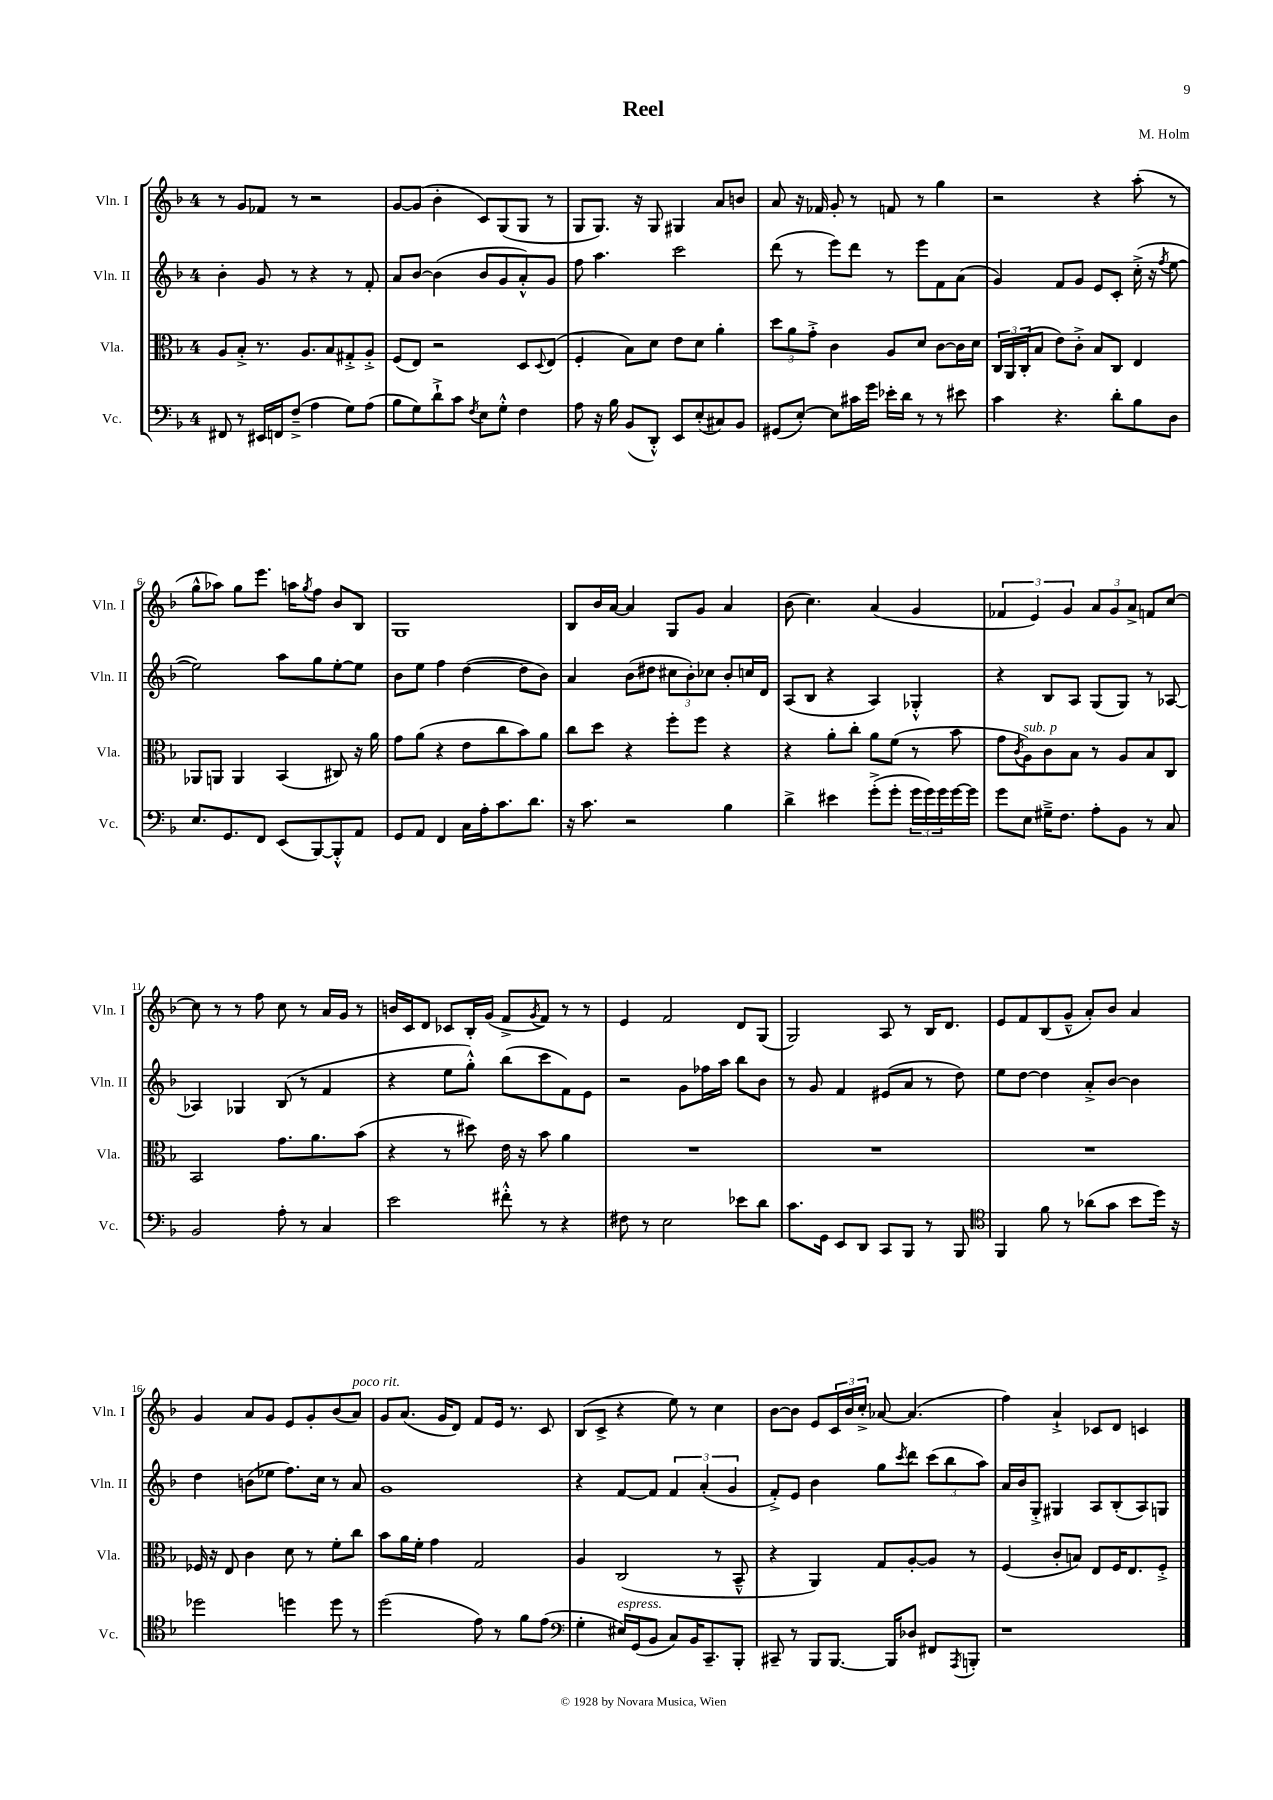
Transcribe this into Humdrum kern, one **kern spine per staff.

**kern	**kern	**kern	**kern
*part4	*part3	*part2	*part1
*staff4	*staff3	*staff2	*staff1
*I"Vc.	*I"Vla.	*I"Vln. II	*I"Vln. I
*I'Vc.	*I'Vla.	*I'Vln. II	*I'Vln. I
*clefF4	*clefC3	*clefG2	*clefG2
*k[b-]	*k[b-]	*k[b-]	*k[b-]
*M4/4	*M4/4	*M4/4	*M4/4
=1	=1	=1	=1
8FF#X/	8A/L	4b-'\	8r
8r	8B-'^/J	.	8g/L
16EE#X/LL	8.r	8g/	8f-X/J
16FFn/J	.	.	.
(8F~^/J	.	8r	8r
.	8.A/L	.	.
4A\	.	4r	2r
.	8B-/	.	.
8G\L)	8G#X'^/	8r	.
(8A\J	8A'^/J	8f'/	.
=2	=2	=2	=2
8B-\L	(8F/L	8a/L	[8g/L
8G\)	8E/J)	[8b-/J	(8g/J]
8d`^\	2r	(4b-\]	4b-'\
8c\J	.	.	.
8qF/	.	.	.
8E\L	.	8b-/L	8c/L)
8G'^^\J	.	8g/	(8G/
4F\	8D/L	8a'^^/)	8G/J
.	8qqD/	.	.
.	(8E/J	8g/J	8r
=3	=3	=3	=3
8A\	4F'/	8ff\	8G/L
16r	.	4.aa\	8.G/J)
16B-\	.	.	.
(8BB-/L	8B-\L)	.	.
.	.	.	16r
8DD'^^/J)	8d\J	.	8G/
8EE/L	8e\L	2ccc\	4G#X/
(8E'/	8d\J	.	.
8C#X/)	4a'\	.	8a/L
8BB-/J	.	.	8bn/J
=4	=4	=4	=4
(8GG#X/L	12dd\L	(8ddd\	8a/
.	12a\	.	.
[8E'/J)	.	8r	16r
.	12g'^\J	.	.
.	.	.	16f-X/
8E\L]	4c\	8eee\L)	8g'/
16c#X\L	.	8ddd\J	8r
16g\JJ	.	.	.
16e-X'\LL	8A/L	8r	8fn/
16d\JJ	.	.	.
8r	8d/J	8eee\L	8r
8r	[8c\L	8f\	4gg\
8e#X\	16c\L]	(8a\J	.
.	16d\JJ	.	.
=5	=5	=5	=5
4c\	24C/LL	4g/)	2r
.	24AA/	.	.
.	(24C'/J	.	.
.	8B-/J	.	.
4.r	8e\L)	8f/L	.
.	8c'^\J	8g/J	.
.	8B-/L	8e/L	4r
8d'\L	8C/J	8c'/J	.
8B-\	4E/	(16cc'^\	(8aa'\
.	.	16r	.
.	.	8qff/	.
8D\J	.	[8ee\	8r
!!LO:LB:g=z
=6	=6	=6	=6
8.E/L	8AA-X/L	2ee\])	8gg^^\L
.	8AAn/J	.	8aa-X\J)
8.GG/	.	.	.
.	4AA/	.	8gg\L
8FF/J	.	.	8.eee\J
(8EE/L	(4BB-/	8aa\L	.
.	.	.	16aan\KL
.	.	.	8qgg/
[8BBB-/)	.	8gg\	8ff\J
8BBB-'^^/]	8C#X/)	[8ee'\	8b-/L
8AA/J	16r	8ee\J]	8B-/J
.	16a\	.	.
=7	=7	=7	=7
8GG/L	8g\L	8b-\L	1G
8AA/J	(8a\J	8ee\J	.
4FF/	4r	4ff\	.
16C\LL	8e\L	([4dd\	.
16A'\J	.	.	.
8.c\	8cc\	.	.
.	8b-\)	8dd\L]	.
8.d\J	.	.	.
.	8a\J	8b-\J)	.
=8	=8	=8	=8
16r	8cc\L	4a/	8B-/L
8.c\	.	.	.
.	8dd\J	.	16b-/L
.	.	.	[16a/JJ
2r	4r	(8b-\L	4a/]
.	.	8dd#X\J	.
.	8ff'\L	12cc#X\L	8G/L
.	.	12b-'\)	.
.	8ff\J	.	8g/J
.	.	12cc-X\J	.
4B-\	4r	8b-'/L	4a/
.	.	16ccn/L	.
.	.	16d/JJ	.
=9	=9	=9	=9
4d^\	4r	(8A/L	(8b-\
.	.	8B-/J	4.cc\)
4e#X\	8a'\L	4r	.
.	8cc'\J	.	.
(8g'^\L	8a\L	4A/)	(4a/
8g'\J	(8f\J	.	.
24g\LL	8r	4G-X'^^/	4g/
24g\)	.	.	.
24g\	.	.	.
[16g\	8b-\	.	.
16g\JJ]	.	.	.
=10	=10	=10	=10
8g\L	8g\L	4r	6f-X/
.	8qc/	.	.
!	!LO:TX:a:i:t=sub. p	!	!
8E\J	8A\)	.	.
.	.	.	6e/)
16G#X~^\KL	8c\	8B-/L	.
8.F\J	.	.	.
.	.	.	6g/
.	8B-\J	8A/J	.
8A'\L	8r	(8G/L	12a/L
.	.	.	12g/
8BB-\J	8A/L	8G/J)	.
.	.	.	12a^/J
8r	8B-/	8r	8fn/L
8C/	8C/J	[8A-X/	[8cc/J
!!LO:LB:g=z
=11	=11	=11	=11
2BB-/	2BB-/	4A-X/]	8cc\]
.	.	.	8r
.	.	4G-X/	8r
.	.	.	8ff\
8A'\	8.g\L	(8B-/	8cc\
8r	.	8r	8r
.	8.a\	.	.
4C/	.	4f/	16a/LL
.	.	.	16g/JJ
.	(8b-\J	.	8r
=12	=12	=12	=12
2e\	4r	4r	16bn/LL
.	.	.	16c/J
.	.	.	8d/J
.	8r	8ee\L	8c-X/L
.	8dd#X\)	8gg'^^\J)	16B-'/L
.	.	.	(16g/JJ
8f#X'^^\	16e\	(8bb-\L	8f^/L
.	16r	.	.
.	.	.	8qg/
8r	8b-\	8ccc\	8f/J)
4r	4a\	8f\)	8r
.	.	8e\J	8r
=13	=13	=13	=13
8F#X\	1r	2r	4e/
8r	.	.	.
2E\	.	.	2f/
.	.	8g\L	.
.	.	16ff-X\L	.
.	.	16aa\JJ	.
8e-X\L	.	8bb-\L	8d/L
8d\J	.	8b-\J	(8G/J
=14	=14	=14	=14
8.c\L	1r	8r	2G/)
.	.	8g/	.
16GG\Jk	.	.	.
8EE/L	.	4f/	.
8DD/J	.	.	.
8CC/L	.	(8e#X/L	8A/
8BBB-/J	.	8a/J	8r
8r	.	8r	16B-/KL
.	.	.	8.d/J
8BBB-/	.	8dd\)	.
=15	=15	=15	=15
*clefC4	*	*	*
4FF/	1r	8ee\L	8e/L
.	.	[8dd\J	8f/
8f\	.	4dd\]	(8B-/
8r	.	.	8g~^^/J
(8a-X\L	.	8a'^/L	8a'/L)
8g\J	.	[8b-/J	8b-/J
8b-\L	.	4b-\]	4a/
16dd\Jk)	.	.	.
16r	.	.	.
!!LO:LB:g=z
=16	=16	=16	=16
2dd-X\	16F-X/	4dd\	4g/
.	16r	.	.
.	8E/	.	.
.	4c\	(8bn\L	8a/L
.	.	8ee-X\J	8g/J
4ddn\	8d\	8.ff\L)	8e/L
.	8r	.	8g'/
.	.	16cc\Jk	.
8dd\	8f'\L	8r	(8b-/
!	!	!	!LO:TX:a:i:t=poco rit.
8r	8cc\J	8a/	8a/J)
=17	=17	=17	=17
(2dd\	8b-\L	1g	8g/L
.	16a\L	.	(8.a/J
.	16f'\JJ	.	.
.	4g\	.	.
.	.	.	16g/KL
.	.	.	8d/J)
8e\)	2G/	.	8f/L
8r	.	.	16e/Jk
.	.	.	8.r
8f\L	.	.	.
(8e\J	.	.	8c/
=18	=18	=18	=18
*clefF4	*	*	*
4G'\	4A/	4r	(8B-/L
.	.	.	8c^/J
!LO:TX:a:i:t=espress.	!	!	!
16E#X/LL)	(2C/	[8f/L	4r
(16GG/J	.	.	.
8BB-/J	.	8f/J]	.
8C/L)	.	6f/	8ee\)
16BB-/K	.	.	8r
.	.	(6a'/	.
8.CC~/	.	.	.
.	8r	.	4cc\
.	.	6g/	.
8BBB-'/J	8BB-~^^/	.	.
=19	=19	=19	=19
8CC#X~/	4r	8f'^/L)	[8b-\L
8r	.	8e/J	8b-\J]
8BBB-/L	4AA/)	4b-\	8e/L
[8.BBB-/J	.	.	24c/L
.	.	.	24b-/
.	.	.	24cc'^/JJ
.	8G/L	8gg\L	[8a-X/
16BBB-/KL]	.	.	.
.	.	8qccc/	.
8D-X/J	[8A'/	8ddd\J	(4.a-/]
8FF#X/L	8A/J]	(12ccc\L	.
.	.	12bb-\	.
8qAAA/	.	.	.
8BBBn'/J	8r	.	.
.	.	12aa\J)	.
=20	=20	=20	=20
1r	(4F/	16a/LL	4ff\)
.	.	16b-/J	.
.	.	8G'^/J	.
.	8c'/L	4G#X/	4a`^/
.	8Bn/J)	.	.
.	8E/L	8A/L	8c-X/L
.	16F/K	(8B-'/	8d/J
.	8.E/	.	.
.	.	8A/)	4cn/
.	8F'^/J	8Gn/J	.
==	==	==	==
*-	*-	*-	*-
